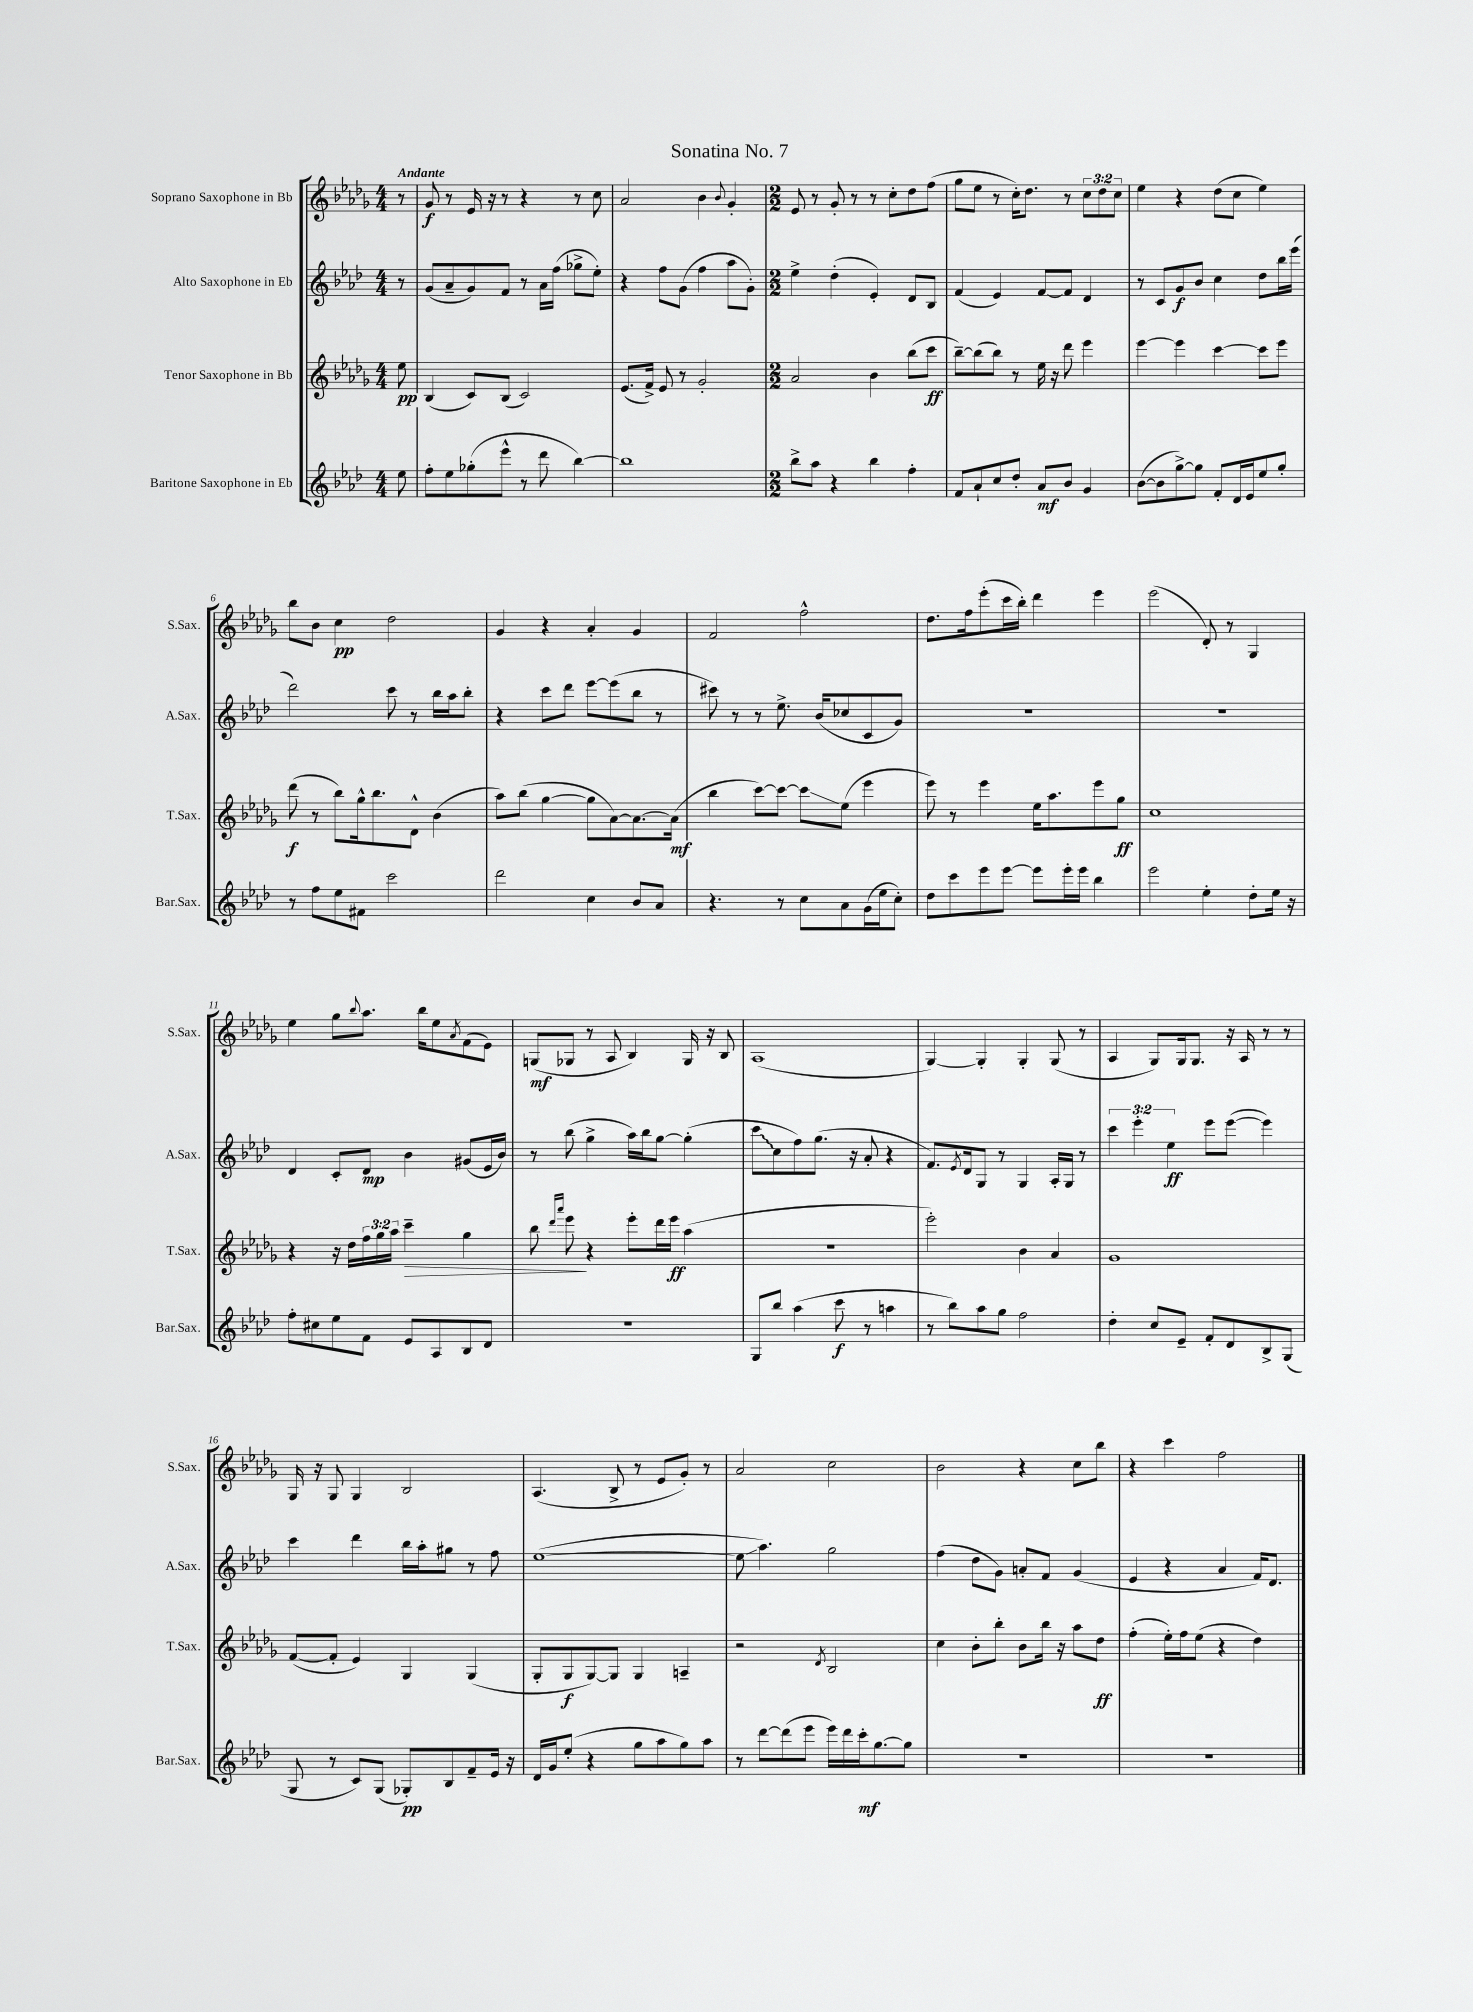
\header { title = "Sonatina No. 7" }
<<
\new StaffGroup <<
\new Staff = "s0" \with { instrumentName = "Soprano Saxophone in Bb" shortInstrumentName = "S.Sax." } {
    \clef treble \key des \major \numericTimeSignature \time 4/4 \override Staff.TupletNumber.text = #tuplet-number::calc-fraction-text \partial 8 \tempo "Andante"
    r8 |
    ges'8\f r8 ees'16 r16 r8 r4 r8 c''8 |
    aes'2 bes'4 \appoggiatura { bes'8 } ges'4-. |
    \numericTimeSignature \time 2/2 ees'8 r8 ges'8-. r8 r8 c''8-. des''8 f''8( |
    ges''8 ees''8 r8 c''16-.) des''8. r8 \tuplet 3/2 { c''8 des''8 c''8 } |
    ees''4 r4 des''8( c''8 ees''4) |
    bes''8 bes'8 c''4\pp des''2 |
    ges'4 r4 aes'4-. ges'4 |
    f'2 f''2-^ |
    des''8. f''16 ees'''8-.( c'''16 bes''16-.) des'''4 ees'''4 |
    ees'''2( des'8-.) r8 ges4 |
    ees''4 ges''8 \appoggiatura { bes''8 } aes''8. bes''16 ees''8 \acciaccatura { aes'8 } f'8( ees'8) |
    g8\mf( ges8 r8 aes8 bes4) ges16 r16 bes8 |
    aes1( |
    ges4~) ges4-. ges4-. ges8( r8 |
    aes4 ges8) ges16 ges8. r16 aes16 r8 r8 |
    ges16 r16 ges8 ges4 bes2 |
    aes4.( bes8-> r8 ees'8 ges'8-.) r8 |
    aes'2 c''2 |
    bes'2 r4 c''8 bes''8 |
    r4 c'''4 f''2 \bar "|." |
}
\new Staff = "s1" \with { instrumentName = "Alto Saxophone in Eb" shortInstrumentName = "A.Sax." } {
    \clef treble \key aes \major \numericTimeSignature \time 4/4 \override Staff.TupletNumber.text = #tuplet-number::calc-fraction-text \partial 8
    r8 |
    g'8( aes'8-- g'8) f'8 r8 aes'16 f''16( ges''8-> ees''8-.) |
    r4 f''8 g'8( f''4 aes''8 g'8-.) |
    \numericTimeSignature \time 2/2 ees''4-> des''4-.( ees'4-.) des'8 bes8 |
    f'4( ees'4) f'8~ f'8 des'4 |
    r8 c'8 g'8\f bes'8 c''4 des''8 bes''16 ees'''16( |
    des'''2) c'''8 r8 bes''16 aes''16 bes''8-. |
    r4 c'''8 des'''8 ees'''8~ ees'''8( bes''8 r8 |
    cis'''8) r8 r8 ees''8.-> bes'16( ces''8 c'8 g'8) |
    R1 |
    R1 |
    des'4 c'8-. des'8\mp bes'4 gis'8( ees'16 bes'16) |
    r8 bes''8( g''4-> aes''16) bes''16 g''8~ g''4-.( |
    \once \override Glissando.style = #'zigzag c'''8\glissando c''8 f''8) g''8.( r16 aes'8-. r4 |
    f'8.) \acciaccatura { ees'8 } des'16 g8 r8 g4 aes16-. g16 r8 |
    \tuplet 3/2 { c'''4 ees'''4-. ees''4\ff } ees'''8 ees'''8~( ees'''4) |
    c'''4 des'''4 bes''16 aes''16-. gis''8 r8 f''8 |
    ees''1~( |
    ees''8\glissando aes''4.) g''2 |
    f''4( des''8 g'8) a'8-. f'8 g'4( |
    ees'4 r4 aes'4 f'16) des'8. \bar "|." |
}
\new Staff = "s2" \with { instrumentName = "Tenor Saxophone in Bb" shortInstrumentName = "T.Sax." } {
    \clef treble \key des \major \numericTimeSignature \time 4/4 \override Staff.TupletNumber.text = #tuplet-number::calc-fraction-text \partial 8
    ees''8\pp |
    bes4( c'8) bes8( c'2) |
    ees'8.( f'16->) ees'8 r8 ges'2-. |
    \numericTimeSignature \time 2/2 aes'2 bes'4 bes''8( c'''8\ff |
    bes''8~--) bes''8( bes''8) r8 ees''16 r16 des'''8 ees'''4 |
    ees'''4~ ees'''4 c'''4~ c'''8 ees'''8 |
    des'''8\f( r8 bes''8) ges''16-^ bes''8. des'8-^ bes'4( |
    aes''8) bes''8( ges''4~ ges''8 aes'8~) aes'8.~ aes'16\mf( |
    bes''4 c'''8~) c'''8~ c'''8\glissando ees''8( ees'''4 |
    ees'''8) r8 ees'''4 ees''16 aes''8. ees'''8 ges''8\ff |
    c''1 |
    r4 r16 des''16 \tuplet 3/2 { f''16 ges''16 aes''16 } c'''4--\> ges''4 |
    bes''8 \grace { des'''16 aes'''16 } ees'''8\! r4 ees'''8-. des'''16 ees'''16\ff aes''4( |
    r1 |
    ees'''2-.) bes'4 aes'4 |
    ges'1 |
    f'8~( f'8-. ees'4) ges4 ges4( |
    ges8-. ges8\f ges8~) ges8 ges4 a4-- |
    r2 \acciaccatura { des'8 } bes2 |
    c''4 bes'8-. bes''8-. bes'8 bes''16 r16 aes''8 des''8\ff |
    f''4-.( ees''16-.) f''16 ees''8( r4 des''4) \bar "|." |
}
\new Staff = "s3" \with { instrumentName = "Baritone Saxophone in Eb" shortInstrumentName = "Bar.Sax." } {
    \clef treble \key aes \major \numericTimeSignature \time 4/4 \partial 8
    ees''8 |
    f''8-. ees''8 ges''8-.( ees'''8-^ r8 des'''8 bes''4~) |
    bes''1 |
    \numericTimeSignature \time 2/2 bes''8-> aes''8 r4 bes''4 f''4-. |
    f'8 aes'8-! c''8 des''8-. aes'8\mf bes'8 g'4 |
    bes'8~( bes'8 g''8~->) g''8 f'8-. des'16 ees'16 ees''8 g''8-. |
    r8 f''8 ees''8 fis'8 c'''2 |
    des'''2 c''4 bes'8 aes'8 |
    r4. r8 c''8 aes'8 g'16( ees''16 c''8-.) |
    des''8 c'''8 ees'''8 ees'''8~ ees'''8 ees'''16-. ees'''16 bes''4 |
    ees'''2 ees''4-. des''8-. ees''16 r16 |
    f''8-. cis''8 ees''8 f'8 ees'8 aes8 bes8 des'8 |
    r1 |
    g8 bes''8 aes''4( c'''8\f r8 a''4 |
    r8 bes''8) aes''8 g''8 f''2 |
    des''4-. c''8 ees'8-- f'8-. des'8 bes8-> g8( |
    g8 r8 c'8) g8( ges8-.\pp) bes8 f'8-- ees'16 r16 |
    des'16 g'16 ees''8-.( r4 g''8 aes''8 g''8) aes''8 |
    r8 des'''8~ des'''8( ees'''8 ees'''16) des'''16 c'''16-.\mf g''8.~ g''8 |
    r1 |
    r1 \bar "|." |
}
>>
>>
